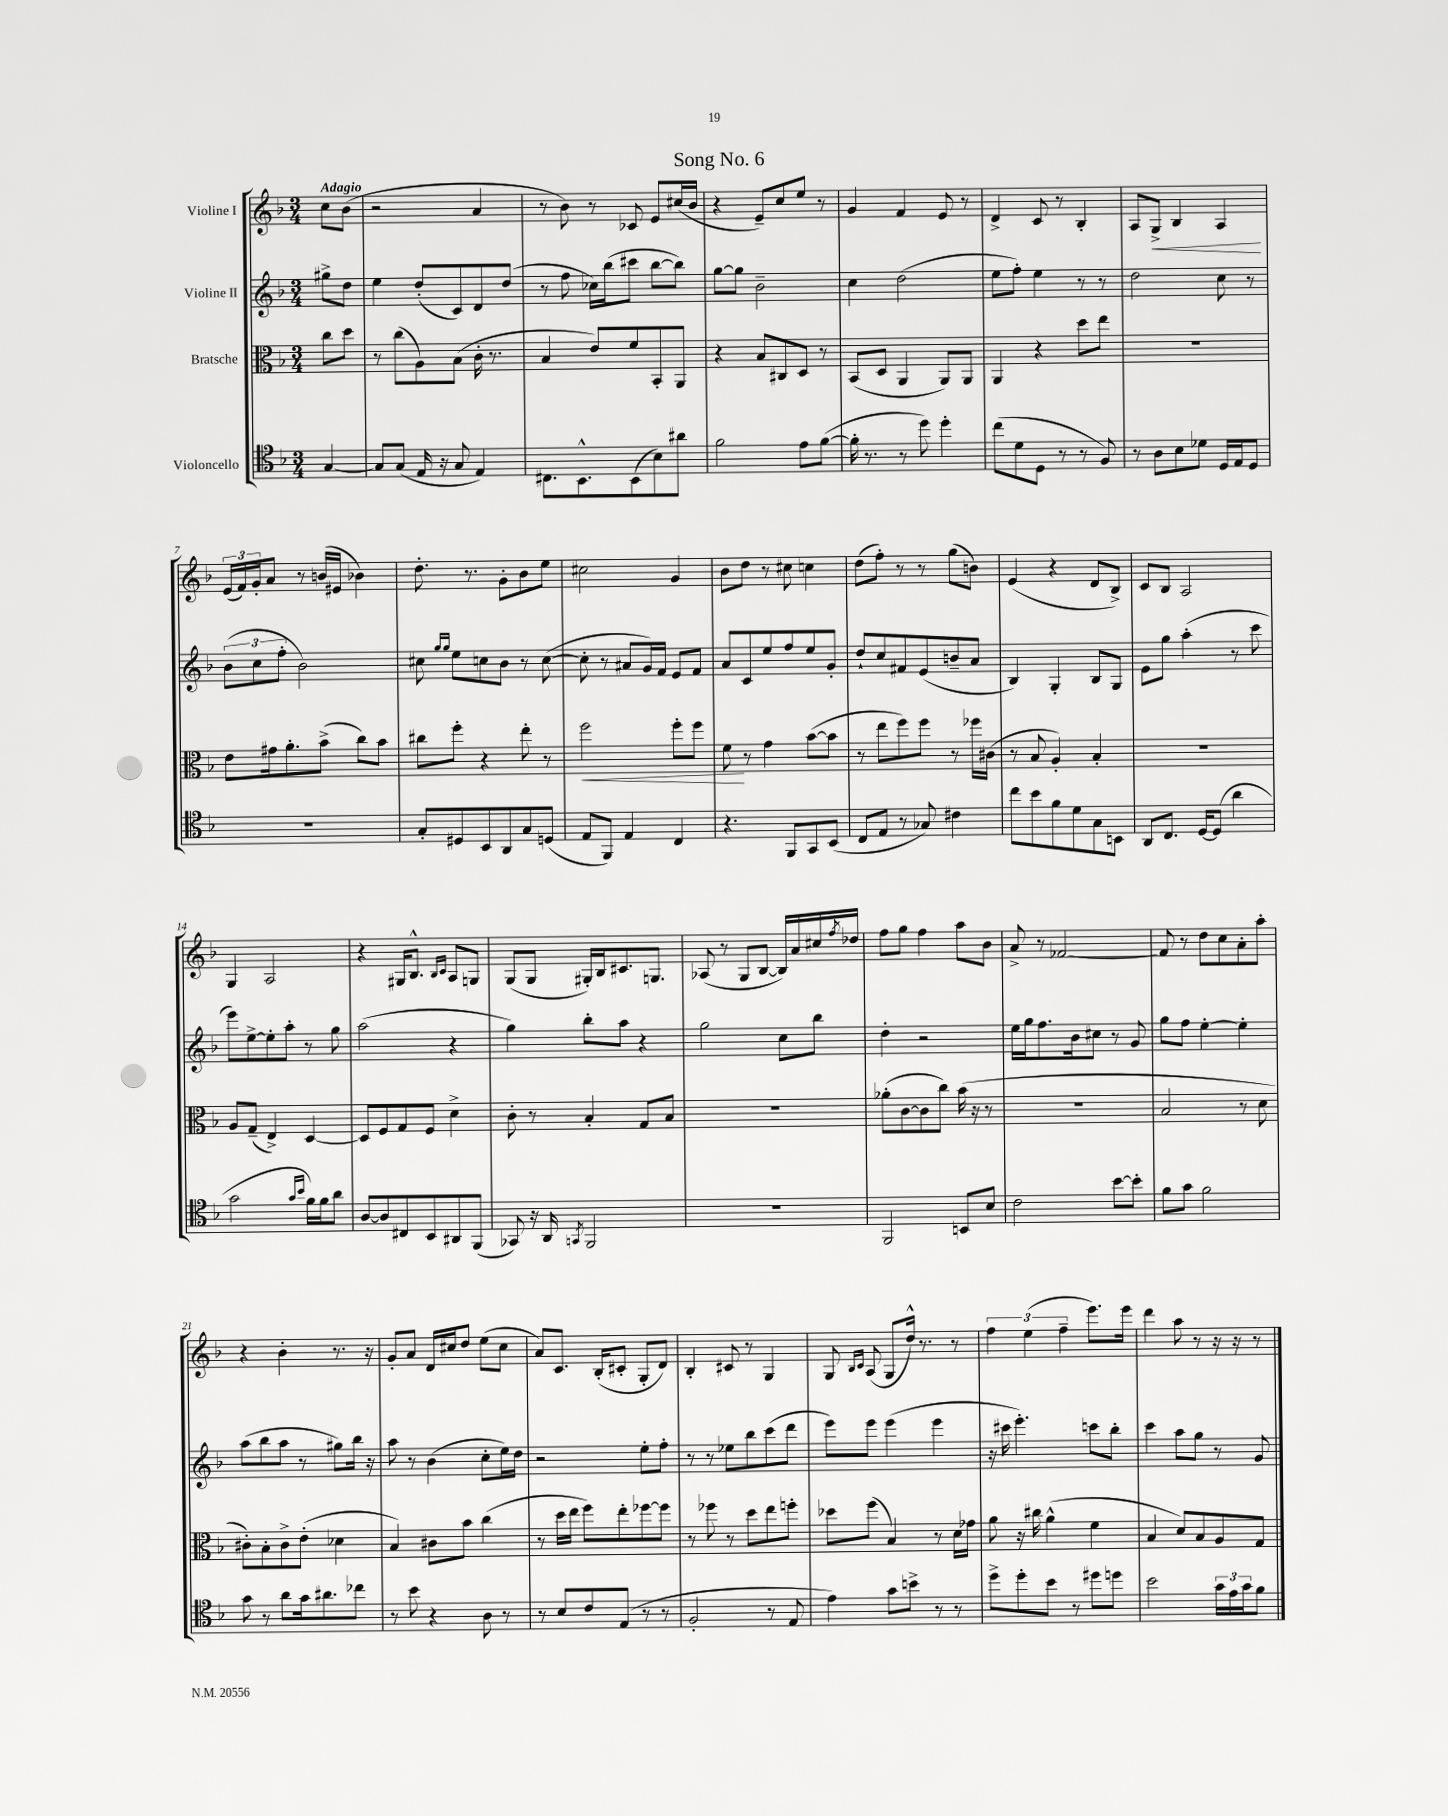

**kern	**kern	**kern	**kern
*staff4	*staff3	*staff2	*staff1
*clefC4	*clefC3	*clefG2	*clefG2
*k[b-]	*k[b-]	*k[b-]	*k[b-]
*M3/4	*M3/4	*M3/4	*M3/4
[4G/	8cc\L	8gg#^\L	8cc\L
.	8dd\J	8dd\J	(8b-\J
=	=	=	=
8G/]L	8r	4ee\	2r
(8G/J	(8cc\L	.	.
16E/	8A\)	(8dd'/L	.
16r	.	.	.
8G/	(8B-\J	8c/)	.
4E/)	16c'\	8d/	4a/
.	8.r	.	.
.	.	(8dd/J	.
=	=	=	=
8.C#\L	4B-/	8r	8r
.	.	8ff\	8b-\)
8.BB-^^\	.	.	.
.	8e/L)	16cc-\LL)	8r
.	.	(16bb-\J	.
(8BB-\	8f/	8ccc#\J	8c-/
8B-\)	8BB-'/	[8bb-\L	8e/L
8a#\J	8AA/J	8bb-\]J)	(16cc#/L
.	.	.	16b-/JJ
=	=	=	=
2f\	4r	[8gg\L	4r
.	.	8gg\]J	.
.	8B-/L	2b-~\	8e~/L)
.	8C#/	.	8cc/
8e\L	8D/J	.	8ee/J
([8f\J	8r	.	8r
=	=	=	=
16f'\]	(8BB-/L	4cc\	4g/
8.r	.	.	.
.	8D/J	.	.
8r	4AA/	(2dd\	4f/
8dd\)	.	.	.
4dd'\	8AA/L)	.	8e/
.	8AA/J	.	8r
=	=	=	=
(8cc\L	4AA/	8ee\L	4d^/
8d\	.	8ff'\J)	.
8D\J	4r	4ee\	8c/
8r	.	.	8r
8r	8dd\L	8r	4B-'/
8F/)	8ee\J	8r	.
=	=	=	=
8r	2.r	2dd\	8A/L
8A\L	.	.	8G^/J
8B-\	.	.	4B-/
8d-\J	.	.	.
16D/LL	.	8cc\	4A/
16E/J	.	.	.
8D/J	.	8r	.
=	=	=	=
2.r	8e\L	(12b-\L	(24e/LL
.	.	.	24f/)
.	.	12cc\	24g'/J
.	16g#\k	.	8a/J
.	.	12ff'\J	.
.	8.a'\	.	.
.	.	2b-\)	8r
.	(8b-^\J	.	(16b/LL
.	.	.	16e#/JJ
.	8cc\L)	.	4b-\)
.	8b-\J	.	.
=	=	=	=
8G'/L	8cc#\L	8cc#\	8.dd'\
.	.	16qqgg/LL	.
.	.	16qqgg/JJ	.
8D#/	8ff'\J	8ee\L	.
.	.	.	8.r
8BB-/	4r	8cc\	.
8AA/	.	8b-\J	8g'\L
8G/	8ee'\	8r	8b-\
(8D/J	8r	([8cc\	8ee\J
=	=	=	=
8E/L	2ff\	8cc'\]	2cc#\
8FF/J)	.	8r	.
4E/	.	8a#/L	.
.	.	16g/L)	.
.	.	16f/JJ	.
4C/	8ff'\L	8e/L	4g/
.	8ff\J	8f/J	.
=	=	=	=
4.r	8f\	8a/L	8b-\L
.	8r	8c/	8dd\J
.	4g\	8ee/	8r
8FF/L	.	8ff/	8cc#\
8GG/	([8b-\L	8ee/	4cc\
(8BB-/J	8b-\]J	8g'/J	.
=	=	=	=
8C/L	8r	8dd`/L	(8dd\L
8E/J	8ee\L	8cc/	8ff'\J)
8r	8ff\)	8f#/	8r
8G-/)	8ff\J	(8e/	8r
4c#\	8r	8b~/	(8gg\L
.	16ff-\LL	8a/J	8b\J)
.	(16c#\JJ	.	.
=	=	=	=
8cc\L	8r	4B-/)	(4e/
8b-\	8B-/	.	.
8f\	4A'/)	4G'/	4r
8d\	.	.	.
8G\	4B-'/	8B-/L	8d/L
8BB\J	.	8G/J	8B-^/J)
=	=	=	=
8AA/L	2.r	8e\L	8c/L
8.C/J	.	8gg\J	8B-/J
.	.	(4aa'\	2A/
[16D/LK	.	.	.
(8D/]J	.	.	.
4a\	.	8r	.
.	.	8ccc\	.
=	=	=	=
2g\	8A/L	8eee\L)	4G/
.	(8G~/J	[8ee^\	.
.	4E^/)	8ee'\]	2A/
.	.	8aa'\J	.
16qqg/LL	.	.	.
16qqb-/JJ	.	.	.
16f\LL)	[4D/	8r	.
16f\J	.	.	.
8a\J	.	8gg\	.
=	=	=	=
[8A/L	8D/]L	(2aa\	4r
8A/]	8F/	.	.
8C#/	8G/	.	16G#/LK
.	.	.	8.B-^^/J
8BB-/	8F/J	.	.
.	.	.	16qqB-/LL
.	.	.	16qqc/JJ
8AA#/	4d^\	4r	8A/L
(8FF/J	.	.	8G/J
=	=	=	=
8GG-/)	8c'\	4gg\)	(8G/L
16r	8r	.	8G/J
16AA/	.	.	.
8qGG/	.	.	.
2FF/	4B-'/	8bb-'\L	16G#'/LL)
.	.	.	16B-/J
.	.	8aa\J	8.c#/
.	8G/L	4r	.
.	.	.	8.G/J
.	8B-/J	.	.
=	=	=	=
2.r	2.r	2gg\	(8A-/
.	.	.	8r
.	.	.	8G/L
.	.	.	[8B-/J
.	.	8cc\L	16B-/]LL)
.	.	.	16a/
.	.	8bb-\J	16cc#/
.	.	.	8qff/
.	.	.	16dd-/JJ
=	=	=	=
2FF/	(8a-'\L	4dd'\	8ff\L
.	[8c\	.	8gg\J
.	8c\]	2r	4ff\
.	8cc\J)	.	.
8BB/L	(16b-\	.	8aa\L
.	16r	.	.
8B-/J	8r	.	8b-\J
=	=	=	=
2c\	2.r	16ee\LL	8a^/
.	.	16gg\J	.
.	.	8.ff\	8r
.	.	.	[2f-/
.	.	16b-\k	.
.	.	8cc#\J	.
[8b-\L	.	8r	.
8b-'\]J	.	8g/	.
=	=	=	=
8f\L	2B-/	8gg\L	8f-/]
8g\J	.	8ff\J	8r
2f\	.	[4ee'\	8dd\L
.	.	.	8cc\
.	8r	4ee'\]	8a'\
.	8d\	.	8aa'\J
=	=	=	=
8g\	8c#'\L)	(8aa\L	4r
8r	8B-'\	8bb-\	.
8a\L	8c#^\	8aa\J	4b-'\
16g\k	(8e'\J	8r	.
8.a#\	.	.	.
.	4d-\	8gg#\L)	8.r
8cc-\J	.	16bb-\Jk	.
.	.	16r	16r
=	=	=	=
8r	4B-/)	8aa\	8g'/L
8b-\	.	8r	8a/J
4r	8c#\L	(4b-\	16d/LL
.	.	.	16cc#/J
.	8b-\J	.	8dd/J
8A\	(4cc\	8cc'\L	(8ee\L
8r	.	16ee\L)	8cc#\J
.	.	16dd\JJ	.
=	=	=	=
8r	8r	2r	8a/L)
8B-/L	16dd\LL	.	8.c/J
.	16ee\JJ	.	.
8c/	8ff\L)	.	.
.	.	.	(16B-'/LK
(8E/J	8ee'\	.	8c#'/J
8r	[8ff-\	8ee'\L	8G'/L
8r	8ff-\]J	8ff'\J	8d/J)
=	=	=	=
2F'/	8r	8r	4B-'/
.	8ff-\	8r	.
.	8r	8ee-\L	8c#/
.	8dd\L	8bb-\	8r
8r	8ee\	(8ccc\	4G/
8E/	8ff'\J	8ddd\J	.
=	=	=	=
4e\)	8dd-\L	8eee\L)	8G/
.	.	.	16qqB-/LL
.	.	.	16qqc/JJ
.	(8ff\J	8eee\J	(8A/
8g\L	4B-/)	(4eee\	8G/L
8b^\J	.	.	16dd^^/Jk)
.	.	.	8.r
8r	8r	4eee\	.
8r	16d\LL	.	8r
.	16g-\JJ	.	.
=	=	=	=
8dd^\L	8a\	16r	6ff\
.	.	16ccc#\	.
8dd'\	16r	4.eee'\)	.
.	.	.	(6ee\
.	16cc#\	.	.
8b-\J	(4a^^\	.	.
.	.	.	6ff~\
8r	.	.	.
8dd#\L	4f\	8ccc\L	8.eee\L)
8dd\J	.	8bb-'\J	.
.	.	.	16eee\Jk
=	=	=	=
2b-\	4B-/	4ccc\	4ddd\
.	8d/L)	8aa\L	8aa\
.	8B-/	8gg\J	8r
24g\LL	8A/	8r	16r
24e\	.	.	.
.	.	.	16r
24g\J	.	.	.
8f\J	8G/J	8g/	8r
==	==	==	==
*-	*-	*-	*-
